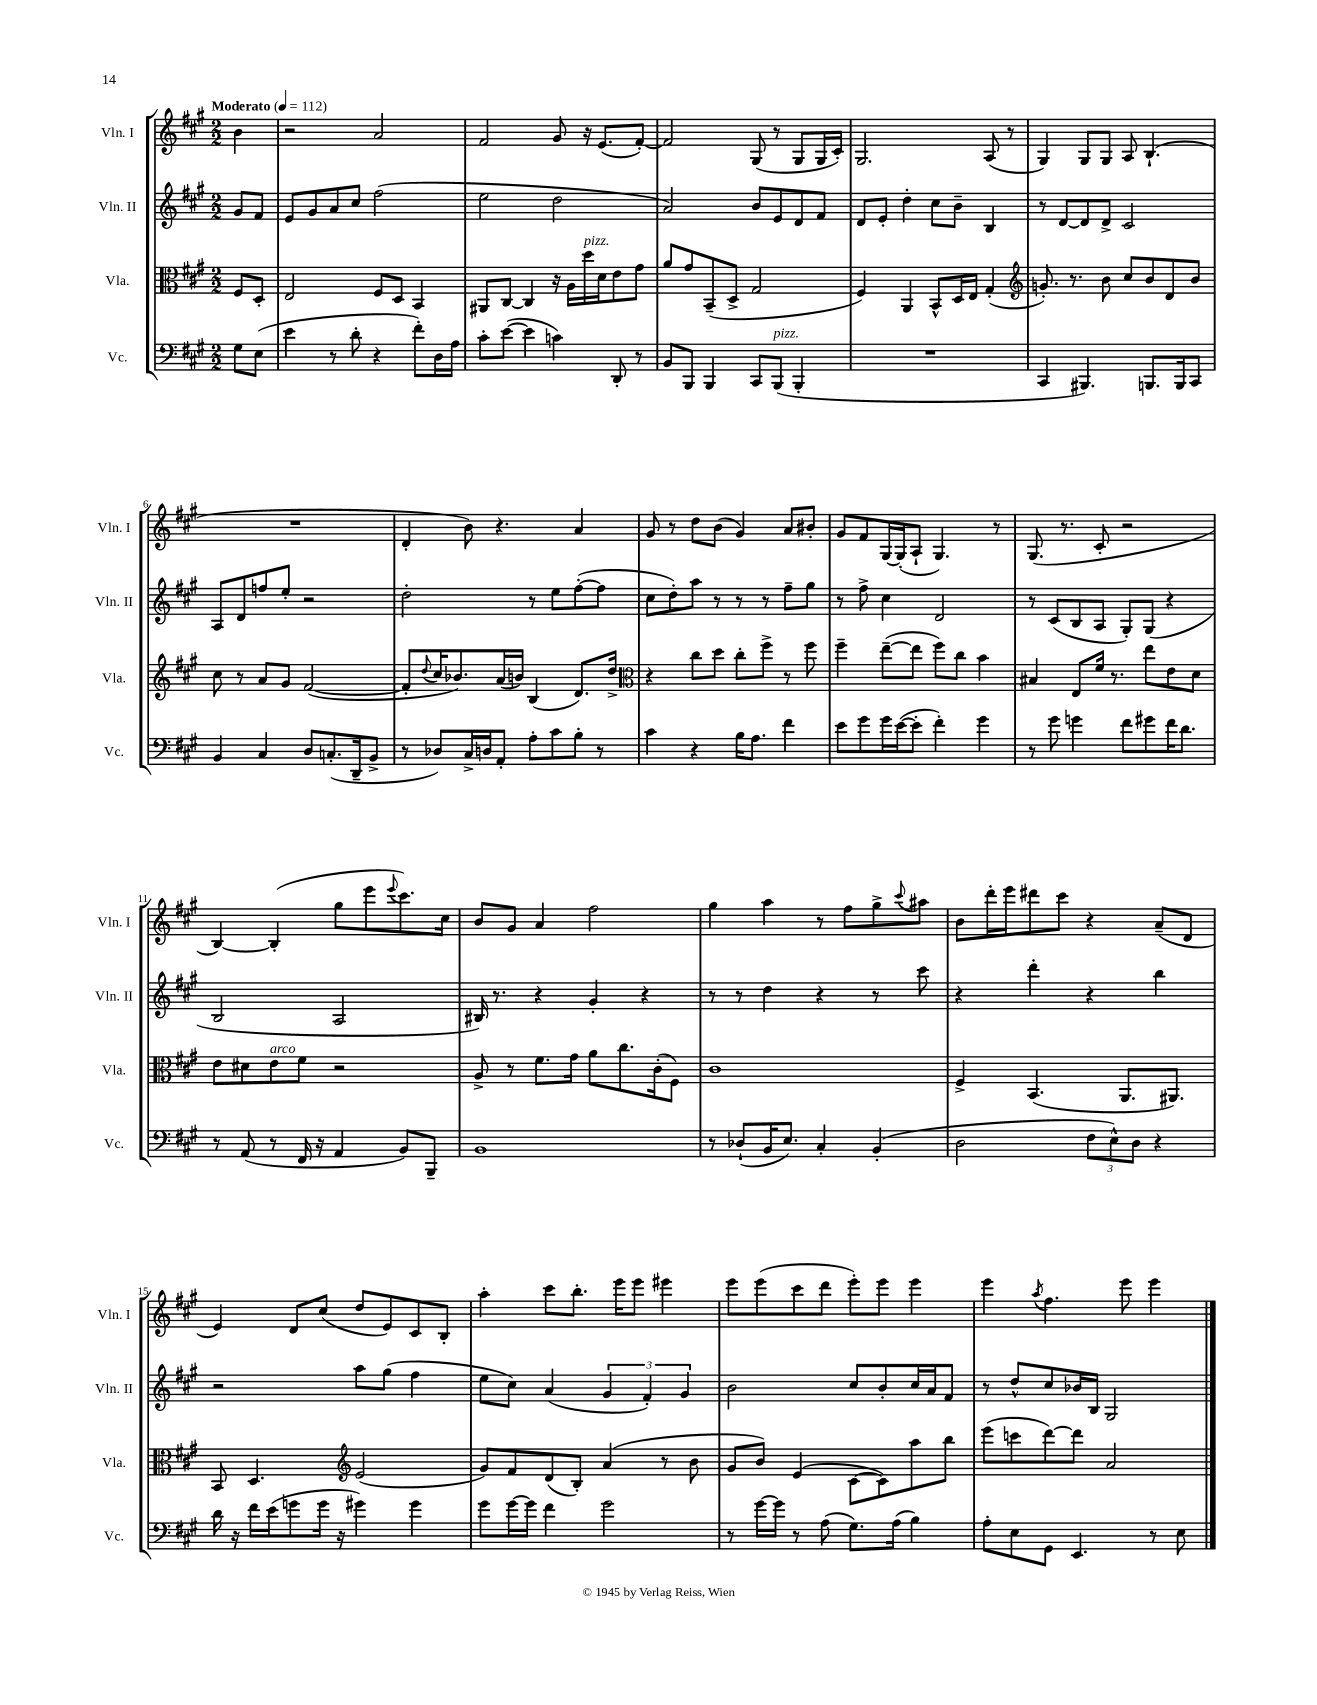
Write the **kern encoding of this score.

**kern	**kern	**kern	**kern
*part4	*part3	*part2	*part1
*staff4	*staff3	*staff2	*staff1
*I"Vc.	*I"Vla.	*I"Vln. II	*I"Vln. I
*I'Vc.	*I'Vla.	*I'Vln. II	*I'Vln. I
*clefF4	*clefC3	*clefG2	*clefG2
*k[f#c#g#]	*k[f#c#g#]	*k[f#c#g#]	*k[f#c#g#]
*M2/2	*M2/2	*M2/2	*M2/2
*MM112	*MM112	*MM112	*MM112
=	=	=	=
!	!	!	!LO:TX:a:B:t=Moderato
8G#\L	8F#/L	8g#/L	4b\
(8E\J	8D'/J	8f#/J	.
=1	=1	=1	=1
4e\	2E/	8e/L	2r
.	.	8g#/	.
8r	.	8a/	.
8d'\	.	8cc#/J	.
4r	8F#/L	(2ff#\	2a/
.	8D/J	.	.
8f#'\L)	4BB/	.	.
16D\L	.	.	.
16A\JJ	.	.	.
=2	=2	=2	=2
8c#'\L	8AA#X/L	2ee\	2f#/
([8e\J	[8C#/J	.	.
4e\]	4C#/]	.	.
4cn\)	16r	2dd\	8g#/
.	16A\LL	.	.
!	!LO:TX:a:i:t=pizz.	!	!
.	16dd\	.	16r
.	16d\J	.	(8.e/L
8DD'/	8e\	.	.
8r	8g#\J	.	[8f#'/J)
=3	=3	=3	=3
8BB/L	8a/L	2a/)	2f#/]
8BBB/J	8g#/	.	.
4BBB/	(8BB~/	.	.
.	8D^/J	.	.
8CC#/L	2G#/	8b/L	(8G#/
!LO:TX:a:i:t=pizz.	!	!	!
(8BBB/J	.	8e/	8r
4BBB'/	.	8d/	8G#/L
.	.	8f#/J	16G#/L
.	.	.	16c#'/JJ)
=4	=4	=4	=4
1r	4F#/)	8d/L	2.G#/
.	.	8e'/J	.
.	4AA/	4dd'\	.
.	8BB^^/L	8cc#\L	.
.	16D/L	8b~\J	.
.	16E/JJ	.	.
.	(4G#'/	4B/	(8A/
.	.	.	8r
=5	=5	=5	=5
*	*clefG2	*	*
4CC#/	8.gn'/)	8r	4G#/)
.	.	[8d/L	.
.	8.r	.	.
4.BBB#X/)	.	8d/]	8G#/L
.	8b\	8d^/J	8G#/J
.	8cc#/L	2c#/	8A/
8.BBBn/L	8b/	.	(4.B`/
.	8d/	.	.
16BBB/k	.	.	.
8CC#/J	8b/J	.	.
!!LO:LB:g=z
=6	=6	=6	=6
4BB/	8cc#\	8A/L	1r
.	8r	8d/	.
4C#/	8a/L	8ffn/	.
.	8g#/J	8ee'/J	.
8D/L	([2f#/	2r	.
(8.Cn'/	.	.	.
16DD~/k	.	.	.
8BB^/J	.	.	.
=7	=7	=7	=7
8r	8f#'/L]	2dd'\	4d'/
.	8qqdd/	.	.
8D-X/L)	16cc#/K	.	.
.	8.b-X/)	.	.
16C#^/L	.	.	8b\)
16Dn/J	.	.	.
8AA'/J	(16a/L	.	4.r
.	16bn/JJ)	.	.
8A'\L	(4B/	8r	.
8c#\	.	8ee\L	.
8B'\J	8.d/L)	([8ff#'\	4a/
8r	.	8ff#\J]	.
.	16dd^/Jk	.	.
=8	=8	=8	=8
*	*clefC3	*	*
4c#\	4r	8cc#\L	8g#/
.	.	8dd'\)	8r
4r	8cc#\L	8aa\J	8dd\L
.	8dd\J	8r	(8b\J
16B\KL	8cc#'\L	8r	4g#/)
8.A\J	.	.	.
.	8ff#^\J	8r	.
4f#\	8r	8ff#~\L	8a/L
.	8ff#\	8gg#\J	8b#X'/J
=9	=9	=9	=9
8e\L	4ff#~\	8r	8g#/L
8g#\	.	8ff#^\	8f#/
16g#\L	([8ee~\L	4cc#\	[16G#/L
([16e\J	.	.	(16G#'/J]
8e'\J]	8ee\J]	.	8A`/J
4f#'\)	8ff#\L)	2d/	4.G#/)
.	8cc#\J	.	.
4g#\	4b\	.	.
.	.	.	8r
=10	=10	=10	=10
8r	4B#X/	8r	(8.G#/
8g#\	.	(8c#/L	.
.	.	.	8.r
4gn\	8E/L	8B/	.
.	16f#/Jk	8A/J	8c#'/
.	8.r	.	.
8f#\L	.	8G#'/L)	2r
8g#X\	8ee\L	(8G#/J	.
16f#\K	8e\	4r	.
8.d\J	.	.	.
.	8d\J	.	.
!!LO:LB:g=z
=11	=11	=11	=11
8r	8e\L	2B/	[4B/)
(8AA/	8d#X\	.	.
!	!LO:TX:a:i:t=arco	!	!
8r	8e\	.	(4B'/]
16FF#/	8f#\J	.	.
16r	.	.	.
4AA/	2r	2A/	8gg#\L
.	.	.	8eee\
.	.	.	8qqeee/
8BB/L)	.	.	8.ccc#\)
8BBB~/J	.	.	.
.	.	.	16cc#\Jk
=12	=12	=12	=12
1BB	8A^/	16B#X/)	8b/L
.	.	8.r	.
.	8r	.	8g#/J
.	8.f#\L	4r	4a/
.	16g#\Jk	.	.
.	8a\L	4g#'/	2ff#\
.	8.cc#\	.	.
.	.	4r	.
.	(16c#'\k	.	.
.	8F#\J)	.	.
=13	=13	=13	=13
8r	1c#	8r	4gg#\
(8D-X`/L	.	8r	.
16BB/K	.	4dd\	4aa\
8.E/J)	.	.	.
4C#'/	.	4r	8r
.	.	.	8ff#\L
(4BB'/	.	8r	8gg#^\
.	.	.	8qqccc#/
.	.	8ccc#\	8aa#X\J
=14	=14	=14	=14
2D\	4F#^/	4r	8b\L
.	.	.	16ddd'\L
.	.	.	16eee\J
.	(4.BB/	4ddd'\	8ddd#X\
.	.	.	8ccc#\J
12F#\L	.	4r	4r
12E^^\)	.	.	.
.	8.AA/L	.	.
12D\J	.	.	.
4r	.	4bb\	(8a~/L
.	8.AA#X/J)	.	.
.	.	.	8d/J
!!LO:LB:g=z
=15	=15	=15	=15
16d\	8BB/	2r	4e/)
16r	.	.	.
16f#\LL	4.D/	.	.
(16e\J	.	.	.
8gn\	.	.	8d/L
16g\Jk	.	.	(8cc#/J
16r	.	.	.
*	*clefG2	*	*
4g#X\)	(2e/	8aa\L	8dd/L
.	.	(8gg#\J	8e/)
4g#\	.	4ff#\	8c#/
.	.	.	8B'/J
=16	=16	=16	=16
8g#\L	8g#/L)	8ee\L	4aa'\
[16g#\L	8f#/	8cc#\J)	.
16g#\JJ]	.	.	.
4f#\	(8d/	(4a/	8ccc#\L
.	8B'/J)	.	8.bb'\J
2g#\	(4a/	6g#/	.
.	.	.	16eee\KL
.	.	.	8eee\J
.	.	6f#'/)	.
.	8r	.	4eee#X\
.	.	6g#/	.
.	8b\	.	.
=17	=17	=17	=17
8r	8g#/L	2b\	8eee\L
[16g#\LL	8b/J)	.	(8eee\
16g#\JJ]	.	.	.
8r	(4e/	.	8ccc#\
(8A\	.	.	8ddd\J
8.G#\L)	[8c#\L	8cc#/L	8eee'\L)
.	8c#\])	8b'/	8eee\J
(16A\Jk	.	.	.
4B\)	8aa\	16cc#/L	4eee\
.	.	16a/J	.
.	8bb\J	8f#/J	.
=18	=18	=18	=18
8A'\L	(8eee\L	8r	4eee\
8E\	8cccn\	8dd^^/L	.
.	.	.	8qaa/
8GG#\J	[8ddd\)	8cc#/	4.ff#\
4.EE/	8ddd\J]	16b-X/L	.
.	.	16B/JJ	.
.	2a/	2G#/	.
.	.	.	8eee\
8r	.	.	4eee\
8E\	.	.	.
==	==	==	==
*-	*-	*-	*-
